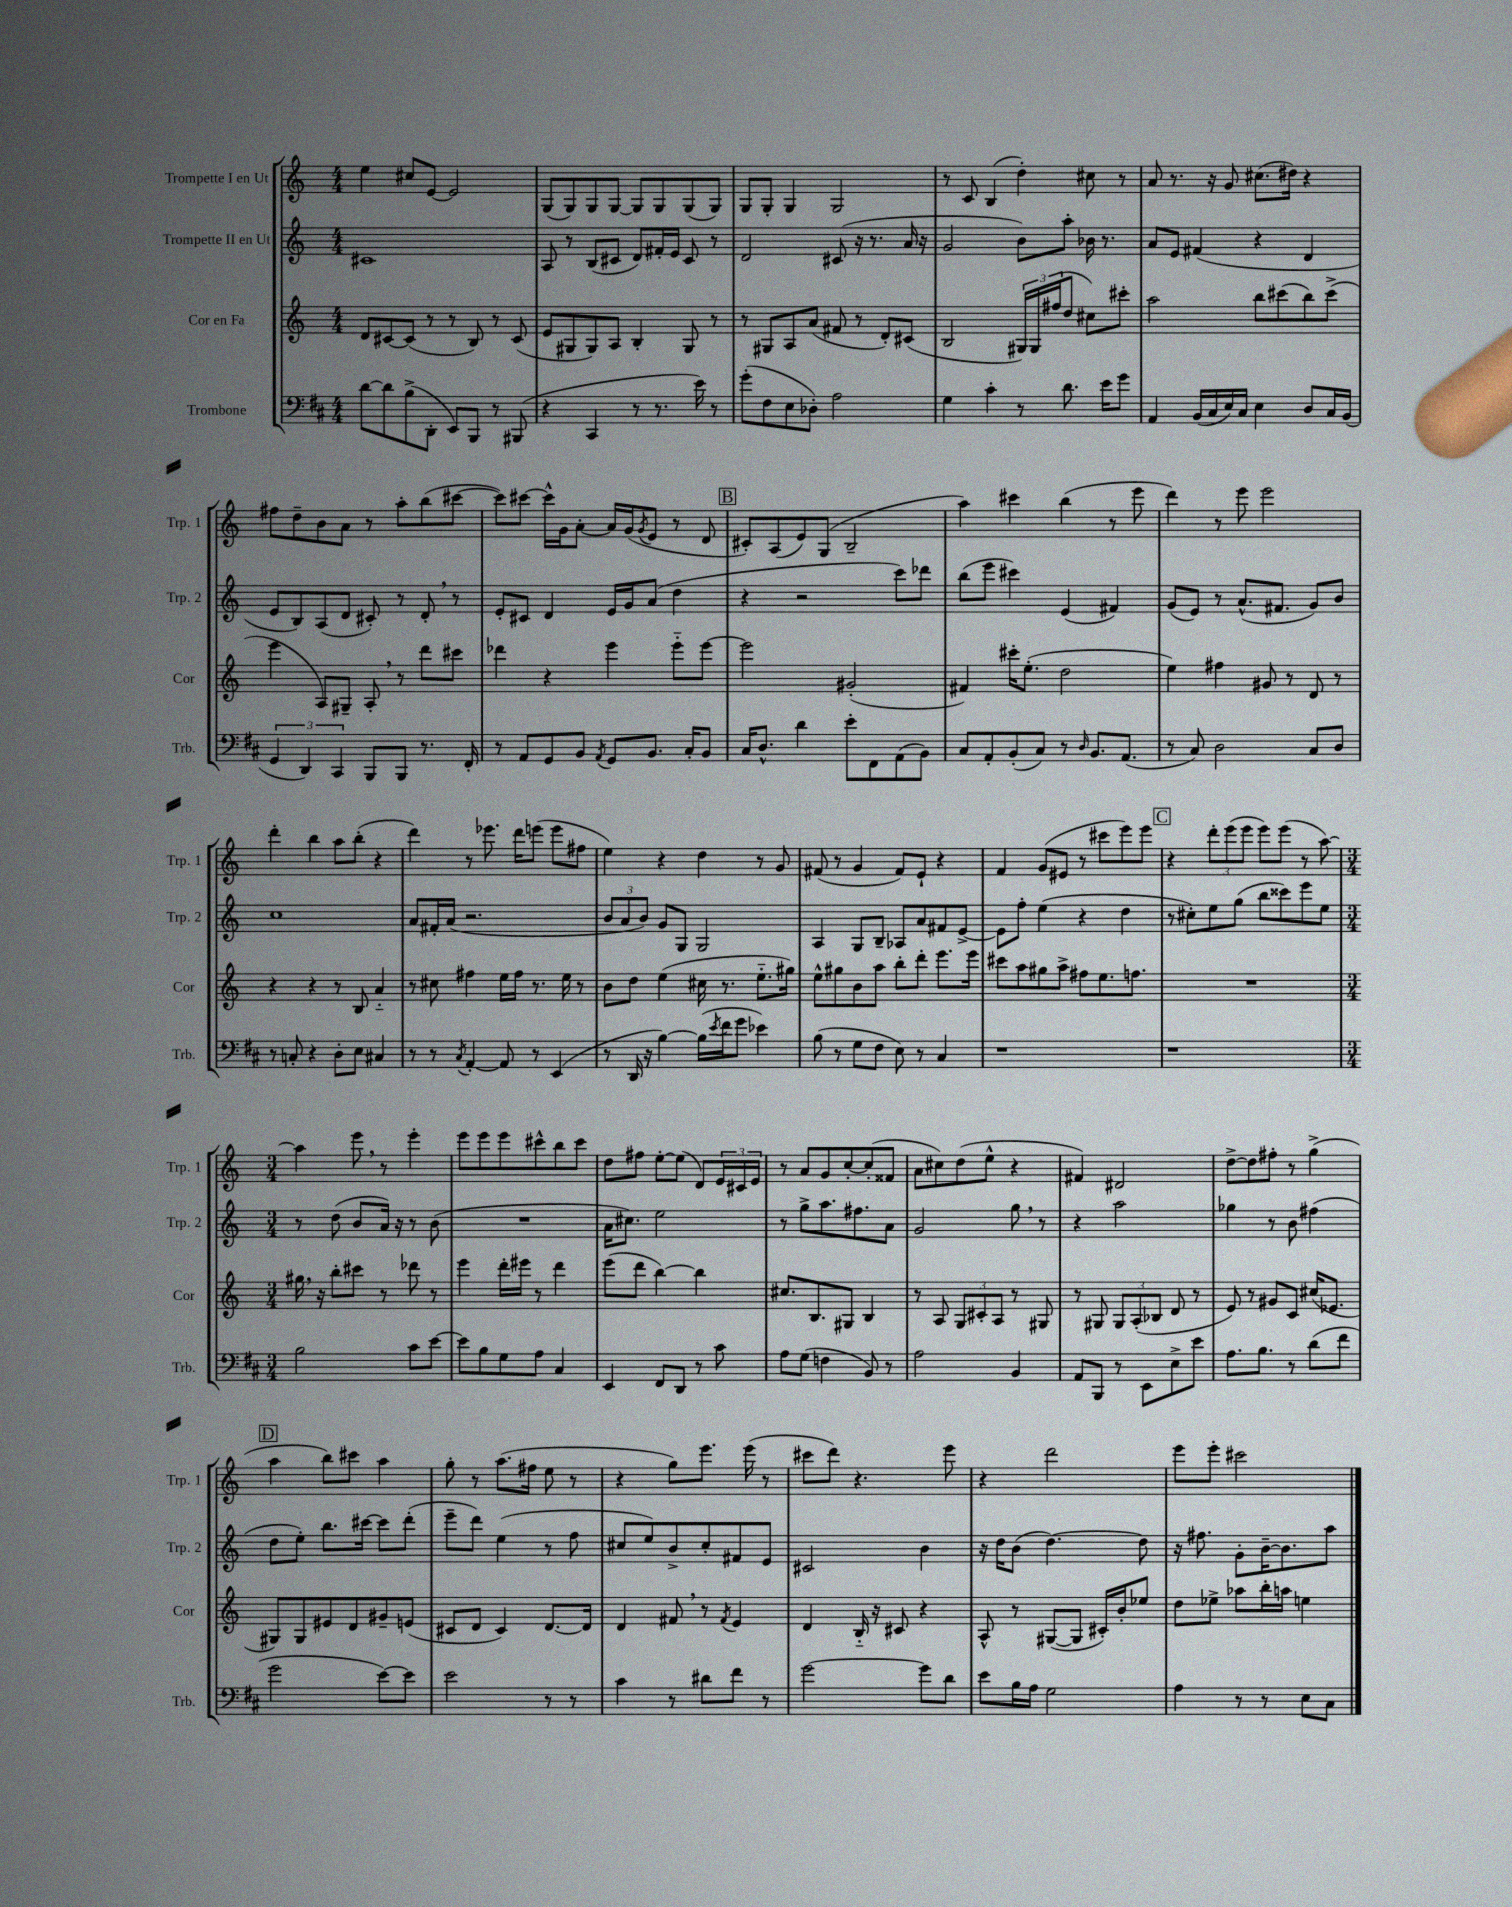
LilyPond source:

<<
\new StaffGroup <<
\new Staff = "s0" \with { instrumentName = "Trompette I en Ut" shortInstrumentName = "Trp. 1" } {
    \clef treble \key c \major \numericTimeSignature \time 4/4
    e''4 cis''8 e'8~ e'2 |
    g8( g8) g8 g8~ g8 g8 g8( g8) |
    g8 g8-. g4 g2 |
    r8 c'8 b4( d''4-.) cis''8 r8 |
    a'8 r8. r16 g'8 cis''8.( dis''16) r4 |
    fis''8 d''8-- b'8 a'8 r8 a''8-. b''8( cis'''8~ |
    cis'''8) cis'''8~ cis'''16-^ g'16 a'8~-. a'16 g'16( \acciaccatura { g'8 } e'8 r8 d'8 |
    \mark \markup { \box "B" } cis'8-.) a8( e'8) g8( b2-- |
    a''4) cis'''4 b''4( r8 e'''8 |
    d'''4) r8 e'''8 e'''2 |
    d'''4-. b''4 a''8 b''8-.( r4 |
    d'''4) r8 ees'''8. d'''16 e'''8( e'''8 fis''8 |
    e''4) r4 d''4 r8 g'8 |
    fis'8( r8 g'4 fis'8) e'8-! r4 |
    f'4 g'8( eis'8 r8 cis'''8 e'''8) e'''8 |
    \mark \markup { \box "C" } r4 \tuplet 3/2 { d'''8-. e'''8( e'''8 } e'''8) e'''8( r8 a''8~) |
    \numericTimeSignature \time 3/4 a''4 e'''8 \breathe r8 e'''4-. |
    e'''8 e'''8 e'''8 cis'''8-^ b''8 cis'''8 |
    d''8 fis''8 e''8~-. e''8( d'8) \tuplet 3/2 { e'16 cis'16 e'16 } |
    r8 a'8 g'8 c''8~-. c''8-.( fisis'8 |
    a'8 cis''8) d''8( e''8-^ r4 |
    fis'4) dis'2 |
    d''8~-> d''8 fis''8-. r8 g''4->( |
    \mark \markup { \box "D" } a''4 b''8) cis'''8 a''4 |
    g''8-. r8 a''8.( fis''16 e''8 r8 |
    r4 g''8) e'''8. e'''16( r8 |
    cis'''8 d'''8) r4. e'''8 |
    r4 d'''2 |
    e'''8 e'''8-. cis'''2 \bar "|." |
}
\new Staff = "s1" \with { instrumentName = "Trompette II en Ut" shortInstrumentName = "Trp. 2" } {
    \clef treble \key c \major \numericTimeSignature \time 4/4
    cis'1 |
    a8 r8 b8( cis'8 d'8) fis'16-. e'16 cis'8 r8 |
    d'2 cis'8( r16 r8. a'16 r16 |
    g'2 b'8) a''8-. bes'16 r8. |
    a'8 e'8 fis'4( r4 d'4 |
    e'8 b8) a8( d'8 cis'8-.) r8 d'8-. \breathe r8 |
    e'8-. cis'8 d'4 e'16 g'16 a'8( d''4 |
    \mark \markup { \box "B" } r4 r2 c'''8) des'''8 |
    b''8( e'''8 cis'''4) e'4( fis'4) |
    g'8( e'8) r8 a'8.-^( fis'8. g'8) b'8 |
    c''1 |
    a'8 fis'16-. a'16( r2. |
    \tuplet 3/2 { b'8 a'8 b'8) } g'8 g8 g2 |
    a4 g8 b8-- aes8 a'8 fis'8 e'8~-> |
    e'8 f''8-. e''4( r4 d''4 |
    \mark \markup { \box "C" } r8 cis''8-.) e''8 g''8( b''8 cisis'''8) e'''8 e''8 |
    \numericTimeSignature \time 3/4 r8 d''8( b'8 a'16) r16 r8 b'8( |
    R2. |
    a'16 cis''8.) e''2 |
    r8 g''8-> a''8. fis''8. a'8 |
    g'2 g''8 \breathe r8 |
    r4 a''2 |
    ges''4 r8 b'8 fis''4( |
    \mark \markup { \box "D" } d''8 e''8-.) b''8. cis'''16~ cis'''8 d'''8-.( |
    e'''8-- d'''8) e''4( r8 f''8 |
    cis''8 e''8) b'8-> cis''8-. fis'8 e'8 |
    cis'2 b'4 |
    r16 d''16 b'8( d''4.~) d''8 |
    r16 fis''8. g'8-. b'16~-- b'8. a''8 \bar "|." |
}
\new Staff = "s2" \with { instrumentName = "Cor en Fa" shortInstrumentName = "Cor" } {
    \clef treble \key c \major \numericTimeSignature \time 4/4
    d'8 cis'8~ cis'8( r8 r8 b8) r8 cis'8( |
    e'8 gis8 gis8) a8 b4-. gis8 r8 |
    r8 gis8 a8 a'8( fis'8 r8 d'8-.) cis'8( |
    b2 \tuplet 3/2 { gis16) gis16 fis''16( } d''8 cis''8) cis'''8-. |
    a''2 b''8 cis'''8( b''8) cis'''8->( |
    e'''4 a8) gis8-- a8-. \breathe r8 d'''8 cis'''8 |
    des'''4 r4 e'''4 e'''8-_ e'''8~ |
    \mark \markup { \box "B" } e'''2 gis'2-.( |
    fis'4) cis'''16-. e''8.-.( d''2 |
    e''4) fis''4 gis'8 r8 d'8 r8 |
    r4 r4 r8 b8 a'4-_ |
    r8 cis''8 fis''4 e''16 fis''16 r8. e''16 r8 |
    b'8 d''8 e''4( cis''16 r8. e''8.-_ gis''16) |
    e''8-^ gis''8 b'8 a''8 b''8-. d'''8-. e'''8. e'''16 |
    cis'''8 a''8 gis''8 a''8-> fis''8 e''8. f''8. |
    \mark \markup { \box "C" } R1 |
    \numericTimeSignature \time 3/4 gis''16 \breathe r16 b''8-. cis'''8 r8 des'''8 r8 |
    e'''4 d'''16-. eis'''16 r8 d'''4 |
    e'''8( d'''8 b''4~) b''4 |
    cis''8. b8. gis8 b4 |
    r8 a8 \tuplet 3/2 { g8 cis'8-. a8 } r8 gis8 |
    r8 gis8 \tuplet 3/2 { gis8 a8-.( bes8 } d'8 r8 |
    e'8) r8 gis'8 c'8 cis''16( ees'8. |
    \mark \markup { \box "D" } gis8) gis8 eis'8 d'8 gis'8-- e'8( |
    cis'8 d'8 cis'4) d'8.~ d'16 |
    d'4 fis'8 \breathe r8 \acciaccatura { fis'8 } e'4 |
    d'4 b16-_ r16 cis'8 r4 |
    a8-^ r8 gis8~( gis8 cis'16-.) b'16-. ees''8 |
    d''8 ees''8-> aes''8 b''16-. a''16 e''4 \bar "|." |
}
\new Staff = "s3" \with { instrumentName = "Trombone" shortInstrumentName = "Trb." } {
    \clef bass \key d \major \numericTimeSignature \time 4/4
    d'8~ d'8 b8->( d,8-. e,8) b,,8 r8 bis,,8( |
    r4 cis,4 r8 r8. e'16) r8 |
    g'8-.( fis8 e8 des8-.) a2 |
    g4 cis'4-. r8 d'8. e'16 g'8 |
    a,4 b,16( cis16 e16) cis16 e4 d8 cis16 b,16( |
    \tuplet 3/2 { g,4 d,4) cis,4 } b,,8 b,,8 r8. fis,16-. |
    r8 a,8 g,8 b,8 \acciaccatura { a,8 } g,8 b,8. cis16-. b,8 |
    \mark \markup { \box "B" } cis16 d8.-^ d'4 e'8-. fis,8 a,8( b,8) |
    cis8 a,8-. b,8-.( cis8) r8 \grace { d16 } b,8. a,8.( |
    r8 cis8) d2 cis8 d8 |
    r8 c8-. r4 d8-. e8 cis4 |
    r8 r8 \acciaccatura { cis8 } a,4~-. a,8 r8 e,4( |
    r8 d,16 r16 b4~) b16( \acciaccatura { e'8 } fis'16 g'8 ees'4) |
    b8( r8 g8 fis8 e8) r8 cis4 |
    r1 |
    \mark \markup { \box "C" } r1 |
    \numericTimeSignature \time 3/4 b2 cis'8 e'8~ |
    e'8 b8 g8 a8 cis4 |
    e,4 fis,8 d,8 r8 cis'8 |
    a8 g8( f4 b,8) r8 |
    a2 b,4 |
    a,8 b,,8 r8 e,8 e8-> e'8 |
    a8. b8. r8 d'8( fis'8 |
    \mark \markup { \box "D" } g'2 e'8~) e'8 |
    e'2 r8 r8 |
    cis'4 r8 dis'8 fis'8 r8 |
    g'2~ g'8 d'8 |
    e'8 b16 a16 g2 |
    a4 r8 r8 e8 cis8 \bar "|." |
}
>>
>>
\layout { \context { \Score \remove "Bar_number_engraver" } }
